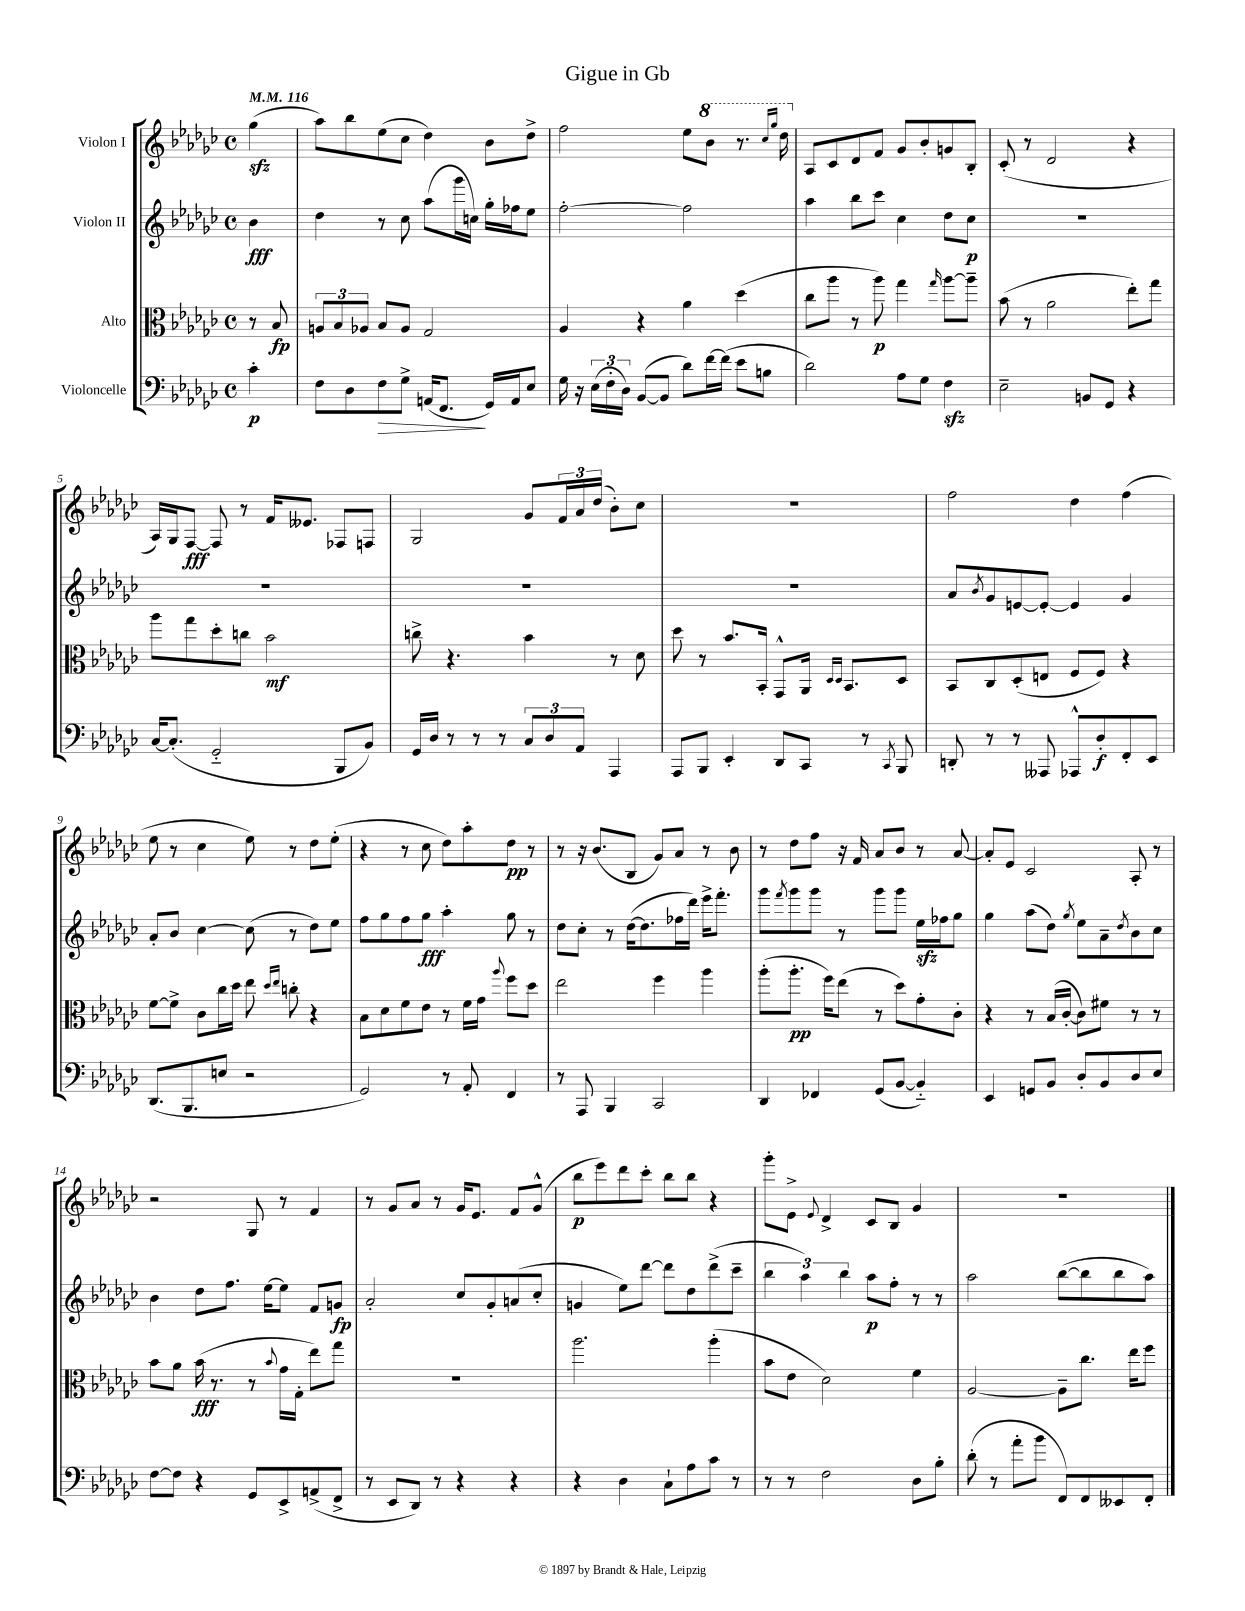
\header { title = "Gigue in Gb" }
<<
\new StaffGroup <<
\new Staff = "s0" \with { instrumentName = "Violon I" } {
    \clef treble \key ges \major \defaultTimeSignature \time 4/4 \partial 4 \tempo 4 = 116
    ges''4\sfz( |
    aes''8) bes''8 ees''8( ces''8 des''4) bes'8 des''8-> |
    f''2 ees''8 \ottava #1 bes''8 r8. \grace { ces'''16 ges'''16 } des'''16 \ottava #0 |
    aes8 ces'8 des'8 f'8 ges'8 bes'8-. g'8 bes8-. |
    ces'8-.( r8 des'2 r4 |
    aes16) ges16 f8~\fff f8 r8 f'16 eeses'8. fes8 f8 |
    ges2 ges'8 \tuplet 3/2 { f'16 aes'16 des''16( } bes'8-.) ces''8 |
    R1 |
    f''2 des''4 f''4( |
    ees''8 r8 ces''4 ees''8) r8 des''8 ees''8-.( |
    r4 r8 ces''8 des''8) aes''8-. des''8\pp r8 |
    r8 r16 bes'8.( bes8 ges'8) aes'8 r8 bes'8 |
    r8 des''8 f''8 r16 f'16 aes'8 bes'8 r8 aes'8~ |
    aes'8-. ees'8 ces'2 aes8-. r8 |
    r2 ges8 r8 f'4 |
    r8 ges'8 aes'8 r8 ges'16 ees'8. f'8 ges'8-^( |
    bes''8\p ees'''8) des'''8 ces'''8-. bes''8 bes''8 r4 |
    ges'''8-. ees'8-> \appoggiatura { ees'8 } des'4-> ces'8 bes8 ges'4 |
    R1 \bar "|." |
}
\new Staff = "s1" \with { instrumentName = "Violon II" } {
    \clef treble \key ges \major \defaultTimeSignature \time 4/4 \partial 4
    bes'4\fff |
    des''4 r8 ces''8 aes''8( ges'''16 c''16) ges''16-. fes''16 ees''8 |
    f''2~-. f''2 |
    aes''4 bes''8 ces'''8 ces''4 des''8 ces''8\p |
    R1 |
    R1 |
    R1 |
    R1 |
    aes'8 \acciaccatura { bes'8 } ges'8 e'8~ e'8~-. e'4 ges'4 |
    aes'8-. bes'8 ces''4~ ces''8( r8 des''8) ees''8 |
    f''8 ges''8 f''8 ges''8\fff aes''4-. ges''8 r8 |
    des''8 ces''8-. r8 des''16~( des''8. fes''16 des'''16) ees'''16-> f'''8.-. |
    ges'''8 \acciaccatura { f'''8 } ges'''8 ges'''8 r8 ges'''8 ges'''8 ees''16\sfz fes''16 ges''8 |
    ges''4 aes''8( des''8) \acciaccatura { ges''8 } ees''8 aes'8-- \acciaccatura { des''8 } bes'8 ces''8 |
    bes'4 des''8 f''8. ees''16~ ees''8 f'8 g'8\fp |
    aes'2-. ces''8 ges'8-. a'8( ces''8-. |
    g'4 ees''8) des'''8~ des'''8 des''8 des'''8->( ces'''8-- |
    \tuplet 3/2 { bes''4 aes''4) bes''4 } aes''8\p f''8-. r8 r8 |
    aes''2 bes''8~( bes''8 bes''8 aes''8) \bar "|." |
}
\new Staff = "s2" \with { instrumentName = "Alto" } {
    \clef alto \key ges \major \defaultTimeSignature \time 4/4 \partial 4
    r8 bes8\fp |
    \tuplet 3/2 { a8 bes8 aes8 } bes8 aes8 ges2 |
    aes4 r4 aes'4 des''4( |
    ces''8 aes''8 r8 aes''8\p) ges''4 \grace { ges''16 } aes''8~ aes''8-- |
    bes'8( r8 aes'2 ees''8-.) ges''8 |
    aes''8 ges''8 des''8-. c''8 bes'2\mf |
    c''8-> r4. bes'4 r8 des'8 |
    des''8 r8 bes'8. bes,16-. ges,8-^ aes,16 \grace { des16 des16 } bes,8. des8 |
    bes,8 ces8 des8-.( e8 f8 f8) r4 |
    f'8~ f'8-> ces'8 ces''16 des''16 ees''8 \grace { des''16 ees''16 } c''8-. r4 |
    bes8 des'8 f'8 ees'8 r8 f'16 ges'16 \appoggiatura { aes''8 } f''8 des''8 |
    ees''2 f''4 aes''4 |
    aes''8-.( aes''8.-.\pp f''16) ees''8( r8 des''8) ges'8-. ces'8-. |
    r4 r8 bes16( ces'16~-. ces'8) fis'8 r8 r8 |
    bes'8 aes'8 bes'16\fff( r8. r8 \appoggiatura { bes'8 } ges'16 ges16-. ees''8) ges''8 |
    R1 |
    aes''2. aes''4-.( |
    bes'8 ees'8 des'2) f'4 |
    aes2~ aes8-- ces''8. ees''16 f''8 \bar "|." |
}
\new Staff = "s3" \with { instrumentName = "Violoncelle" } {
    \clef bass \key ges \major \defaultTimeSignature \time 4/4 \partial 4
    ces'4-.\p |
    f8 des8 f8\> ges8-> a,16( f,8.\! ges,16) a,16 ees8 |
    ges16 r16 \tuplet 3/2 { ees16( f16-. des16) } bes,8~( bes,8 des'8) f'16~ f'16( ees'8 b8 |
    des'2) aes8 ges8 f4\sfz |
    ees2-- b,8 ges,8 r4 |
    ces16~ ces8.-.( ges,2-_ bes,,8 bes,8) |
    ges,16 des16 r8 r8 r8 \tuplet 3/2 { ces8 des8 aes,8 } aes,,4 |
    aes,,8 bes,,8 ees,4-. des,8 ces,8 r8 \acciaccatura { ces,8 } bes,,8 |
    d,8-. r8 r8 aeses,,8 aes,,8-^ des8-.\f f,8-. ees,8 |
    des,8.( bes,,8. e8 r2 |
    ges,2) r8 aes,8-. f,4 |
    r8 aes,,8 bes,,4 ces,2 |
    des,4 fes,4 ges,8( bes,8~ bes,4-_) |
    ees,4 g,8 bes,8 des8-. bes,8 des8 ees8 |
    f8~ f8 r4 ges,8 ees,8-> a,8->( f,8-> |
    r8 ees,8 des,8) r8 r4 r4 |
    r4 des4 ces8-! aes8 ces'8 r8 |
    r8 r8 f2 des8 bes8-. |
    des'8-.( r8 aes'8-. bes'8 f,8) f,8 eeses,8 f,8-. \bar "|." |
}
>>
>>
